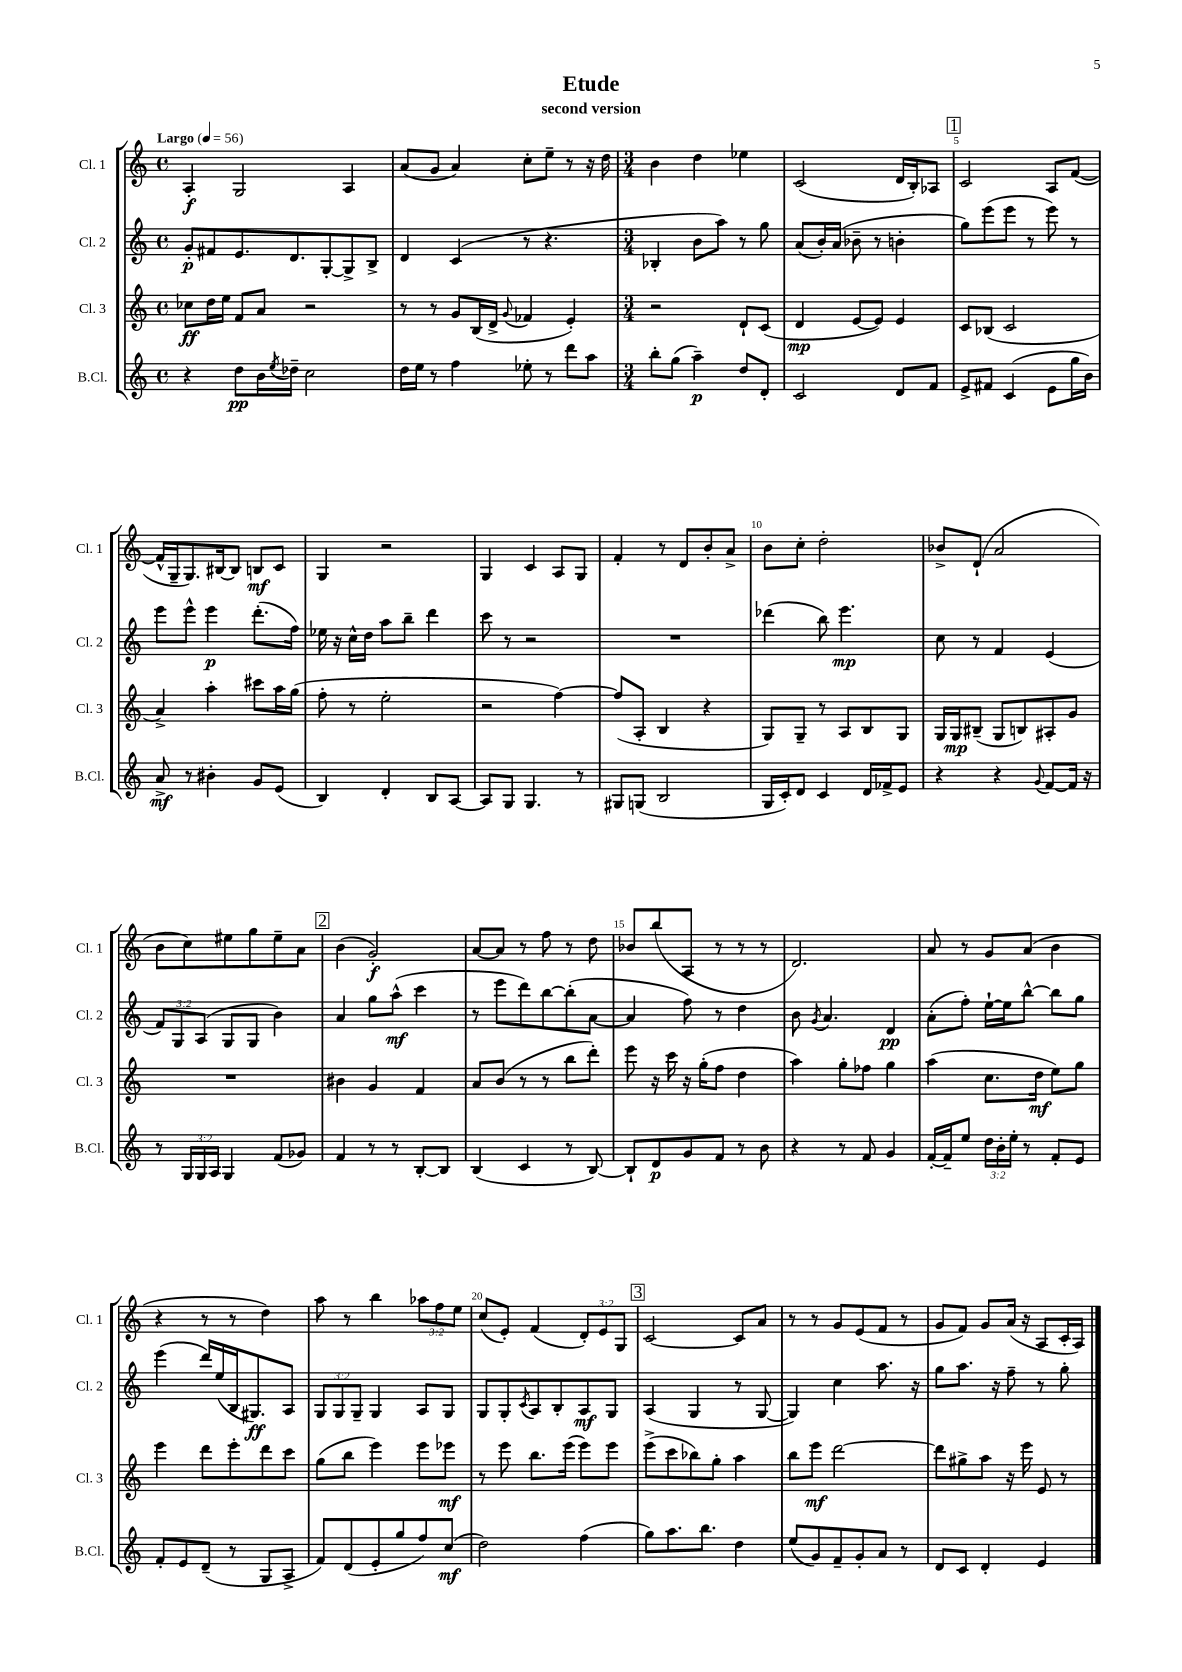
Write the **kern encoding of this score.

**kern	**dynam	**kern	**dynam	**kern	**dynam	**kern	**dynam
*part4	*part4	*part3	*part3	*part2	*part2	*part1	*part1
*staff4	*staff4	*staff3	*staff3	*staff2	*staff2	*staff1	*staff1
*I"B.Cl.	*	*I"Cl. 3	*	*I"Cl. 2	*	*I"Cl. 1	*
*I'B.Cl.	*	*I'Cl. 3	*	*I'Cl. 2	*	*I'Cl. 1	*
*clefG2	*	*clefG2	*	*clefG2	*	*clefG2	*
*k[]	*	*k[]	*	*k[]	*	*k[]	*
*M4/4	*	*M4/4	*	*M4/4	*	*M4/4	*
*met(c)	*	*met(c)	*	*met(c)	*	*met(c)	*
*MM56	*	*MM56	*	*MM56	*	*MM56	*
=1	=1	=1	=1	=1	=1	=1	=1
!	!	!	!	!	!	!LO:TX:a:B:t=Largo	!
4r	.	8cc-X\L	ff	8g'/L	p	4A'/	f
.	.	16dd\L	.	8f#X/	.	.	.
.	.	16ee\JJ	.	.	.	.	.
8dd\L	pp	8f/L	.	8.e/	.	2G/	.
16b\L	.	8a/J	.	.	.	.	.
8qee/	.	.	.	.	.	.	.
16dd-X~\JJ	.	.	.	8.d/	.	.	.
2cc\	.	2r	.	.	.	.	.
.	.	.	.	[8G'/	.	.	.
.	.	.	.	8G^/]	.	4A/	.
.	.	.	.	8B^/J	.	.	.
=2	=2	=2	=2	=2	=2	=2	=2
16dd\LL	.	8r	.	4d/	.	(8a/L	.
16ee\JJ	.	.	.	.	.	.	.
8r	.	8r	.	.	.	8g/J	.
4ff\	.	8g/L	.	(4c/	.	4a/)	.
.	.	(16B/L	.	.	.	.	.
.	.	16d^/JJ	.	.	.	.	.
.	.	8qqg/	.	.	.	.	.
8ee-X'\	.	4f-X/	.	8r	.	8cc'\L	.
8r	.	.	.	4.r	.	8ee~\J	.
8ddd\L	.	4e'/)	.	.	.	8r	.
8aa\J	.	.	.	.	.	16r	.
.	.	.	.	.	.	16dd\	.
=3	=3	=3	=3	=3	=3	=3	=3
*M3/4	*	*M3/4	*	*M3/4	*	*M3/4	*
8bb'\L	.	2r	.	4B-X'/	.	4b\	.
(8gg\J	.	.	.	.	.	.	.
4aa~\)	p	.	.	8b\L	.	4dd\	.
.	.	.	.	8aa\J)	.	.	.
8dd/L	.	8d`/L	.	8r	.	4ee-X\	.
8d'/J	.	(8c/J	.	8gg\	.	.	.
=4	=4	=4	=4	=4	=4	=4	=4
2c/	.	4d/	mp	(8a/L	.	(2c/	.
.	.	.	.	16b'/L)	.	.	.
.	.	.	.	(16a/JJ	.	.	.
.	.	[8e/L	.	8b-X~\	.	.	.
.	.	8e/J])	.	8r	.	.	.
8d/L	.	4e/	.	4bn'\	.	16d/LL	.
.	.	.	.	.	.	16B'/J)	.
8f/J	.	.	.	.	.	8A-X/J	.
!!LO:REH:place=s1:t=1
=5	=5	=5	=5	=5	=5	=5	=5
8e^/L	.	8c/L	.	8gg\L)	.	2c/	.
8f#X/J	.	(8B-X/J	.	(8eee\	.	.	.
(4c/	.	2c/	.	8eee\J	.	.	.
.	.	.	.	8r	.	.	.
8e\L	.	.	.	8eee\)	.	8A/L	.
16gg\L	.	.	.	8r	.	([8f/J	.
16b\JJ)	.	.	.	.	.	.	.
!!LO:LB:g=z
=6	=6	=6	=6	=6	=6	=6	=6
8a^/	mf	4a^/)	.	8eee\L	.	16f^^/LL]	.
.	.	.	.	.	.	16G~/J	.
8r	.	.	.	8eee^^\J	.	8.G/)	.
4b#X'\	.	4aa'\	.	4eee\	p	.	.
.	.	.	.	.	.	[16B#X/k	.
.	.	.	.	.	.	8B#/J]	.
8g/L	.	8ccc#X\L	.	(8.ddd'\L	.	8Bn/L	mf
(8e/J	.	16aa\L	.	.	.	8c/J	.
.	.	(16gg\JJ	.	16ff\Jk)	.	.	.
=7	=7	=7	=7	=7	=7	=7	=7
4B/)	.	8ff'\	.	16ee-X\	.	4G/	.
.	.	.	.	16r	.	.	.
.	.	8r	.	16cc^^\LL	.	.	.
.	.	.	.	16dd\JJ	.	.	.
4d'/	.	2ee'\	.	8aa\L	.	2r	.
.	.	.	.	8bb~\J	.	.	.
8B/L	.	.	.	4ddd\	.	.	.
[8A/J	.	.	.	.	.	.	.
=8	=8	=8	=8	=8	=8	=8	=8
8A/L]	.	2r	.	8ccc\	.	4G/	.
8G/J	.	.	.	8r	.	.	.
4.G/	.	.	.	2r	.	4c/	.
.	.	[4ff\)	.	.	.	8A/L	.
8r	.	.	.	.	.	8G/J	.
=9	=9	=9	=9	=9	=9	=9	=9
8G#X/L	.	(8ff/L]	.	2.r	.	4f'/	.
(8Gn/J	.	8A'/J	.	.	.	.	.
2B/	.	4B/	.	.	.	8r	.
.	.	.	.	.	.	8d/L	.
.	.	4r	.	.	.	8b'/	.
.	.	.	.	.	.	8a^/J	.
=10	=10	=10	=10	=10	=10	=10	=10
16G/LL	.	8G/L)	.	(4ddd-X\	.	8b\L	.
16c'/J)	.	.	.	.	.	.	.
8d/J	.	8G~/J	.	.	.	8cc'\J	.
4c/	.	8r	.	8bb\)	.	2dd'\	.
.	.	8A/L	.	4.eee\	mp	.	.
16d/LL	.	8B/	.	.	.	.	.
16f-X^/J	.	.	.	.	.	.	.
8e/J	.	8G/J	.	.	.	.	.
=11	=11	=11	=11	=11	=11	=11	=11
4r	.	16G/LL	.	8cc\	.	8b-X^/L	.
.	.	16G/J	mp	.	.	.	.
.	.	(8B#X~/J	.	8r	.	(8d`/J	.
4r	.	8G/L	.	4f/	.	2a/	.
.	.	8Bn/)	.	.	.	.	.
8qqg/	.	.	.	.	.	.	.
[8f/L	.	8A#X'/	.	(4e/	.	.	.
16f/Jk]	.	8g/J	.	.	.	.	.
16r	.	.	.	.	.	.	.
!!LO:LB:g=z
=12	=12	=12	=12	=12	=12	=12	=12
8r	.	2.r	.	12f/L)	.	8b\L	.
.	.	.	.	12G/	.	.	.
24G/LL	.	.	.	.	.	8cc\)	.
24G/	.	.	.	(12A/J	.	.	.
24A/JJ	.	.	.	.	.	.	.
4G/	.	.	.	8G/L	.	8ee#X\	.
.	.	.	.	8G/J	.	8gg\	.
(8f/L	.	.	.	4b\)	.	8ee#~\	.
8g-X/J)	.	.	.	.	.	8a\J	.
!!LO:REH:place=s1:t=2
=13	=13	=13	=13	=13	=13	=13	=13
4f/	.	4b#X\	.	4a/	.	(4b\	.
8r	.	4g/	.	8gg\L	.	2g'/)	f
8r	.	.	.	(8aa^^\J	mf	.	.
[8B'/L	.	4f/	.	4ccc\	.	.	.
8B/J]	.	.	.	.	.	.	.
=14	=14	=14	=14	=14	=14	=14	=14
(4B/	.	8a/L	.	8r	.	[8a/L	.
.	.	(8b/J	.	8eee\L	.	8a/J]	.
4c/	.	8r	.	8ddd\)	.	8r	.
.	.	8r	.	[8bb\	.	8ff\	.
8r	.	8bb\L	.	(8bb'\]	.	8r	.
[8B/)	.	8ddd'\J)	.	[8a\J	.	8dd\	.
=15	=15	=15	=15	=15	=15	=15	=15
8B`/L]	.	8eee\	.	4a/]	.	8b-X/L	.
8d/	p	16r	.	.	.	(8bb/	.
.	.	16ccc\	.	.	.	.	.
8g/	.	16r	.	8ff\)	.	8A/J	.
.	.	(16gg'\KL	.	.	.	.	.
8f/J	.	8ff\J	.	8r	.	8r	.
8r	.	4dd\	.	4dd\	.	8r	.
8b\	.	.	.	.	.	8r	.
=16	=16	=16	=16	=16	=16	=16	=16
4r	.	4aa\)	.	8b\	.	2.d/)	.
.	.	.	.	8qg/	.	.	.
.	.	.	.	4.a/	.	.	.
8r	.	8gg'\L	.	.	.	.	.
8f/	.	8ff-X\J	.	.	.	.	.
4g/	.	4gg\	.	4d/	pp	.	.
=17	=17	=17	=17	=17	=17	=17	=17
[16f'/LL	.	(4aa\	.	(8a'\L	.	8a/	.
16f~/J]	.	.	.	.	.	.	.
8ee/J	.	.	.	8ff'\J)	.	8r	.
24dd\LL	.	8.cc\L	.	[16ee`\LL	.	8g/L	.
24b'\	.	.	.	.	.	.	.
.	.	.	.	16ee\J]	.	.	.
24ee'\JJ	.	.	.	.	.	.	.
8r	.	.	.	[8bb^^\J	.	(8a/J	.
.	.	16dd\Jk	mf	.	.	.	.
8f'/L	.	8ee\L)	.	8bb\L]	.	4b\	.
8e/J	.	8gg\J	.	8gg\J	.	.	.
!!LO:LB:g=z
=18	=18	=18	=18	=18	=18	=18	=18
8f'/L	.	4eee\	.	(4eee\	.	4r	.
8e/	.	.	.	.	.	.	.
(8d~/J	.	8ddd\L	.	16ddd/LL)	.	8r	.
.	.	.	.	(16ee/	.	.	.
8r	.	8eee'\	.	16B/J	.	8r	.
.	.	.	.	8.G#X/)	ff	.	.
8G/L	.	8ddd\	.	.	.	4dd\)	.
8A^/J	.	8ccc\J	.	8A/J	.	.	.
=19	=19	=19	=19	=19	=19	=19	=19
8f/L)	.	(8gg\L	.	12G/L	.	8aa\	.
.	.	.	.	12G/	.	.	.
(8d/	.	8bb\J	.	.	.	8r	.
.	.	.	.	12G~/J	.	.	.
8e'/	.	4eee\)	.	4G/	.	4bb\	.
8gg/	.	.	.	.	.	.	.
8ff/)	.	8eee\L	.	8A/L	.	12aa-X\L	.
.	.	.	.	.	.	12ff\	.
(8cc/J	mf	8eee-X\J	mf	8G/J	.	.	.
.	.	.	.	.	.	12ee\J	.
=20	=20	=20	=20	=20	=20	=20	=20
2dd\)	.	8r	.	8G/L	.	(8cc/L	.
.	.	8eee\	.	8G'/	.	8e'/J)	.
.	.	.	.	8qc/	.	.	.
.	.	8.bb\L	.	8A/	.	(4f/	.
.	.	.	.	8B'/	.	.	.
.	.	(16eee\Jk	.	.	.	.	.
(4ff\	.	8eee\L)	.	8A/	mf	12d'/L)	.
.	.	.	.	.	.	12e/	.
.	.	8eee\J	.	8G/J	.	.	.
.	.	.	.	.	.	12G/J	.
!!LO:REH:place=s1:t=3
=21	=21	=21	=21	=21	=21	=21	=21
8gg\L)	.	(8eee^\L	.	(4A/	.	[2c/	.
8.aa\	.	8ccc\	.	.	.	.	.
.	.	8bb-X\)	.	4G/	.	.	.
8.bb\J	.	.	.	.	.	.	.
.	.	8gg'\J	.	.	.	.	.
4dd\	.	4aa\	.	8r	.	8c/L]	.
.	.	.	.	[8G/	.	8a/J	.
=22	=22	=22	=22	=22	=22	=22	=22
(8ee/L	.	8bb\L	.	4G/])	.	8r	.
8g/)	.	8eee\J	mf	.	.	8r	.
8f~/	.	[2ddd\	.	4cc\	.	8g/L	.
8g'/	.	.	.	.	.	(8e/	.
8a/J	.	.	.	8.aa\	.	8f/J	.
8r	.	.	.	.	.	8r	.
.	.	.	.	16r	.	.	.
=23	=23	=23	=23	=23	=23	=23	=23
8d/L	.	8ddd\L]	.	8gg\L	.	8g/L	.
8c/J	.	8gg#X^\	.	8.aa\J	.	8f/J)	.
4d'/	.	8aa\J	.	.	.	8g/L	.
.	.	.	.	16r	.	.	.
.	.	16r	.	8ff~\	.	(16a/Jk	.
.	.	16eee\	.	.	.	16r	.
4e/	.	8e/	.	8r	.	8A/L	.
.	.	8r	.	8gg'\	.	16c'/L	.
.	.	.	.	.	.	16A/JJ)	.
==	==	==	==	==	==	==	==
*-	*-	*-	*-	*-	*-	*-	*-
